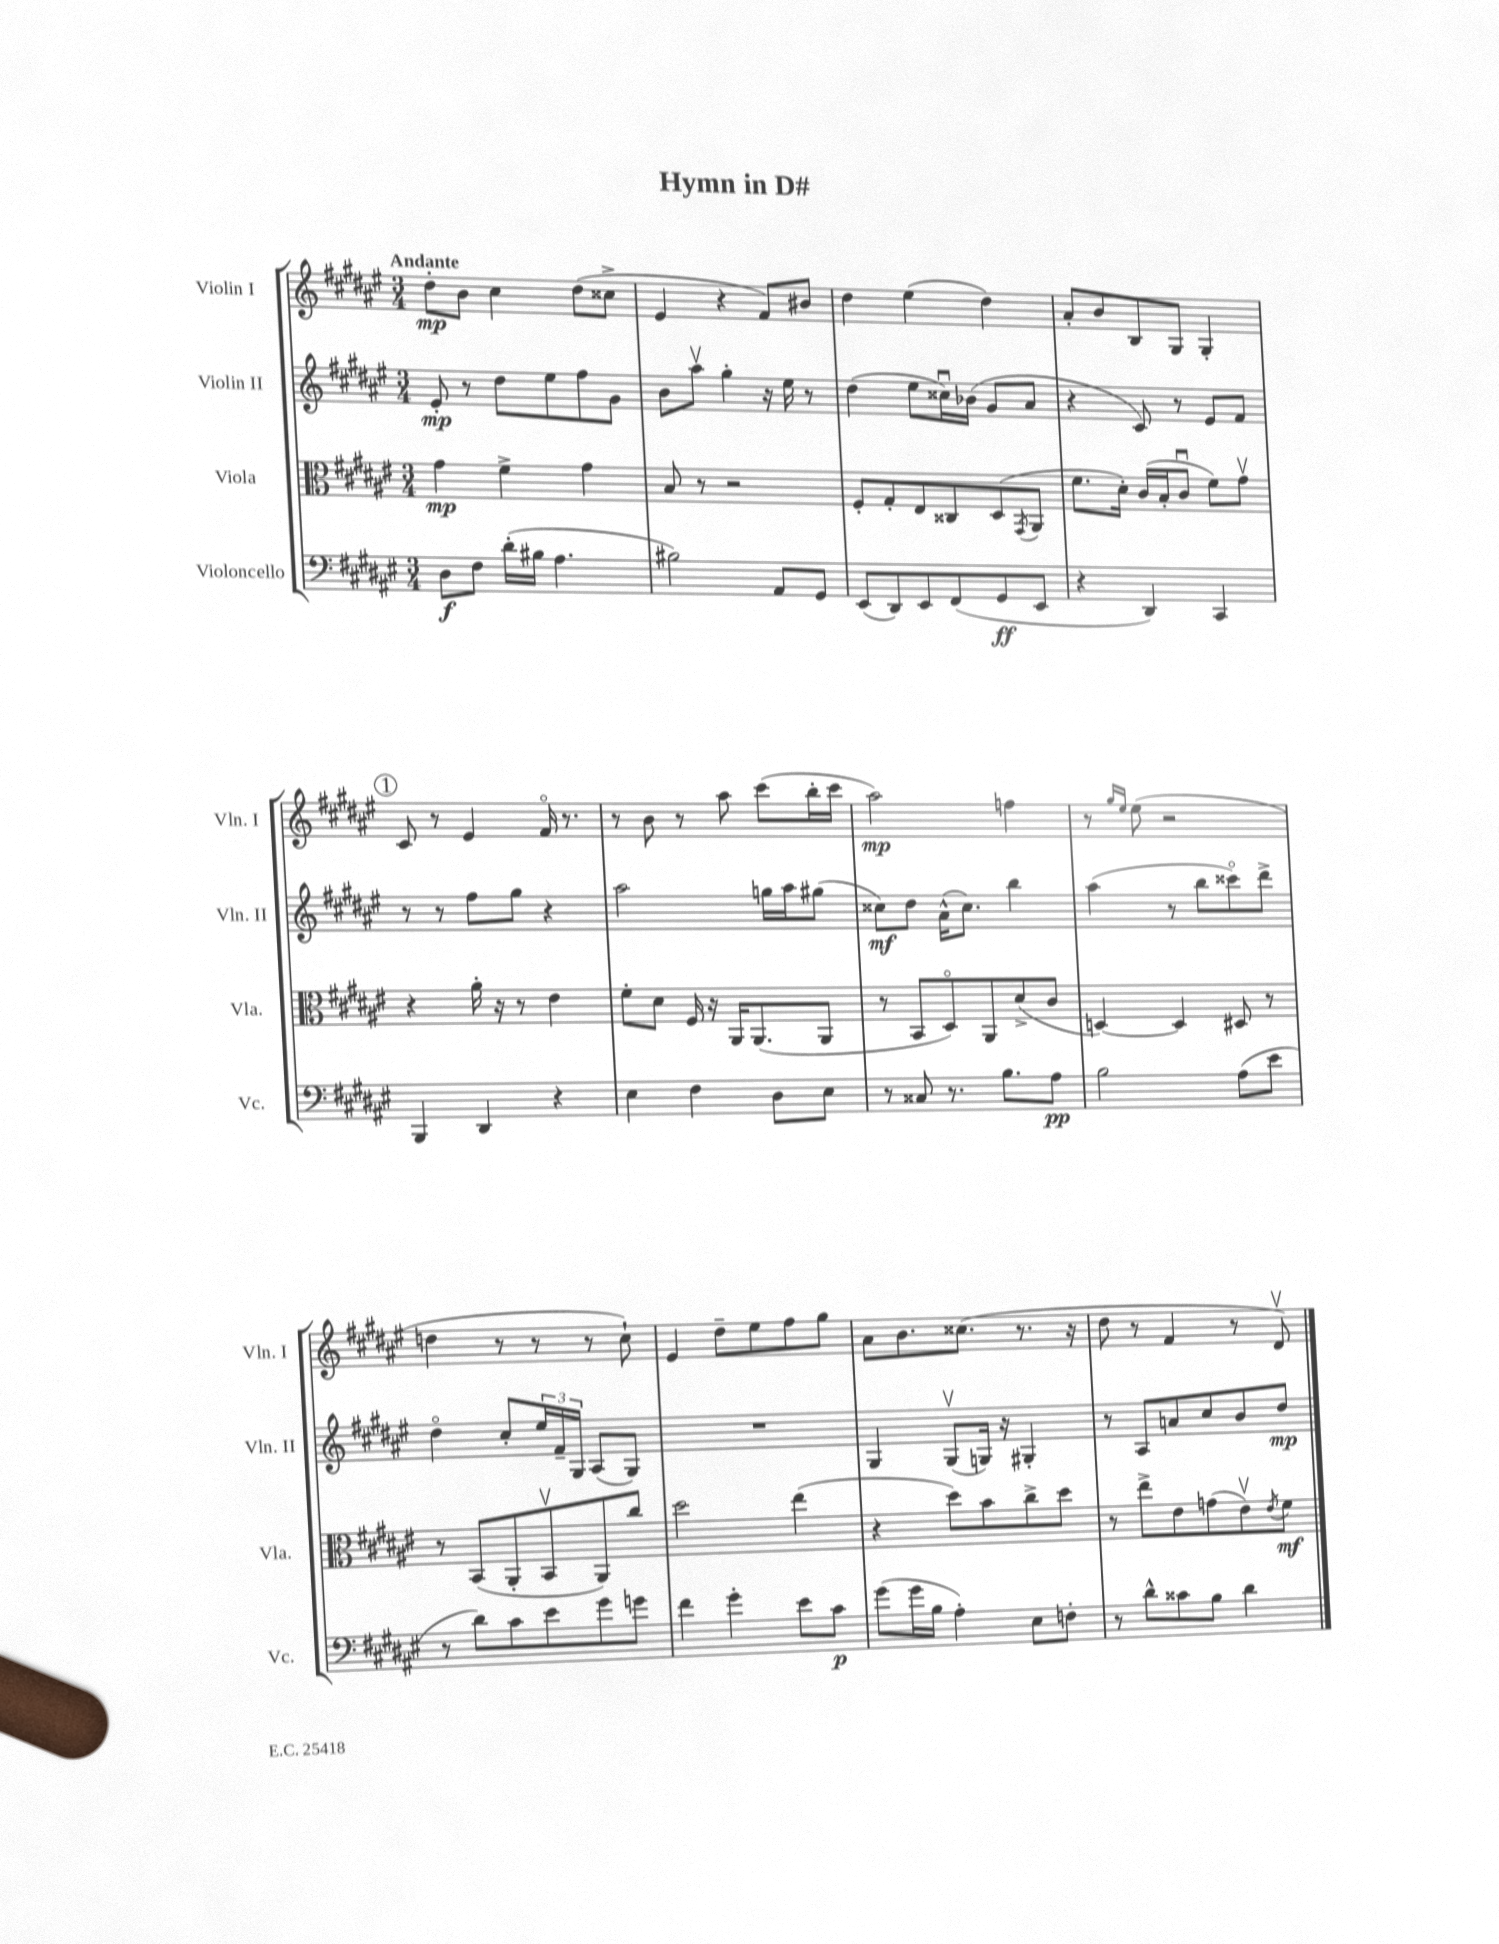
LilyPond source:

\header { title = "Hymn in D#" }
<<
\new StaffGroup <<
\new Staff = "s0" \with { instrumentName = "Violin I" shortInstrumentName = "Vln. I" } {
    \clef treble \key fis \major \numericTimeSignature \time 3/4 \tempo "Andante"
    dis''8-.\mp b'8 cis''4 dis''8( cisis''8-> |
    eis'4 r4 fis'8) bis'8 |
    dis''4 eis''4( dis''4) |
    ais'8-. b'8 b8 gis8 gis4-. |
    \mark \markup { \circle "1" } cis'8 r8 eis'4 fis'16\flageolet r8. |
    r8 b'8 r8 ais''8 cis'''8( b''16-. cis'''16 |
    ais''2\mp) f''4 |
    r8 \grace { gis''16 eis''16 } eis''8( r2 |
    d''4 r8 r8 r8 cis''8-!) |
    eis'4 dis''8-- eis''8 fis''8 gis''8 |
    ais'8 b'8. cisis''8.( r8. r16 |
    dis''8 r8 fis'4 r8 dis'8\upbow) \bar "|." |
}
\new Staff = "s1" \with { instrumentName = "Violin II" shortInstrumentName = "Vln. II" } {
    \clef treble \key fis \major \numericTimeSignature \time 3/4
    eis'8-.\mp r8 dis''8 eis''8 fis''8 gis'8 |
    b'8 ais''8\upbow gis''4-. r16 eis''16 r8 |
    dis''4( eis''8 cisis''16\downbow) bes'16( gis'8 ais'8 |
    r4 cis'8) r8 eis'8 fis'8 |
    \mark \markup { \circle "1" } r8 r8 fis''8 gis''8 r4 |
    ais''2 g''16 ais''16 gis''8( |
    cisis''8\mf) dis''8 ais'16-^( cisis''8.) b''4 |
    ais''4( r8 b''8 cisis'''8\flageolet) dis'''8-> |
    dis''4\flageolet cis''8-. \tuplet 3/2 { eis''16 fis'16-- gis16 } ais8( gis8) |
    R2. |
    gis4 gis8\upbow( g16) r16 gis4-. |
    r8 ais8 a'8 cis''8 b'8 dis''8\mp \bar "|." |
}
\new Staff = "s2" \with { instrumentName = "Viola" shortInstrumentName = "Vla." } {
    \clef alto \key fis \major \numericTimeSignature \time 3/4
    gis'4\mp fis'4-> gis'4 |
    b8 r8 r2 |
    fis8-. gis8-. eis8 cisis8 dis8( \acciaccatura { gis,8 } ais,8 |
    fis'8. dis'16-.) cis'16( b16-. cis'8\downbow fis'8) gis'8\upbow |
    \mark \markup { \circle "1" } r4 ais'16-. r16 r8 eis'4 |
    fis'8-. dis'8 fis16 r16 ais,16 ais,8.( ais,8 |
    r8 b,8 dis8\flageolet) ais,8 dis'8->( cis'8 |
    d4~) d4 dis8 r8 |
    r8 b,8( ais,8-. b,8\upbow ais,8) cis''8 |
    dis''2 eis''4( |
    r4 dis''8) b'8 cis''8-> dis''8 |
    r8 eis''8-> eis'8 g'8( eis'8\upbow) \acciaccatura { eis'8 } fis'8\mf \bar "|." |
}
\new Staff = "s3" \with { instrumentName = "Violoncello" shortInstrumentName = "Vc." } {
    \clef bass \key fis \major \numericTimeSignature \time 3/4
    dis8\f fis8 dis'16-.( bis16 ais4. |
    bis2) ais,8 gis,8 |
    eis,8( dis,8) eis,8 fis,8( gis,8\ff eis,8 |
    r4 dis,4) cis,4 |
    \mark \markup { \circle "1" } b,,4 dis,4 r4 |
    eis4 fis4 dis8 eis8 |
    r8 cisis8 r8. b8. ais8\pp |
    b2 ais8( eis'8 |
    r8 dis'8) cis'8 eis'8 gis'8 g'8 |
    fis'4 gis'4-. eis'8 cis'8\p |
    gis'8( gis'16 b16 ais4-.) eis8 f8-. |
    r8 dis'8-^ cisis'8 b8 dis'4 \bar "|." |
}
>>
>>
\layout { \context { \Score \remove "Bar_number_engraver" } }
